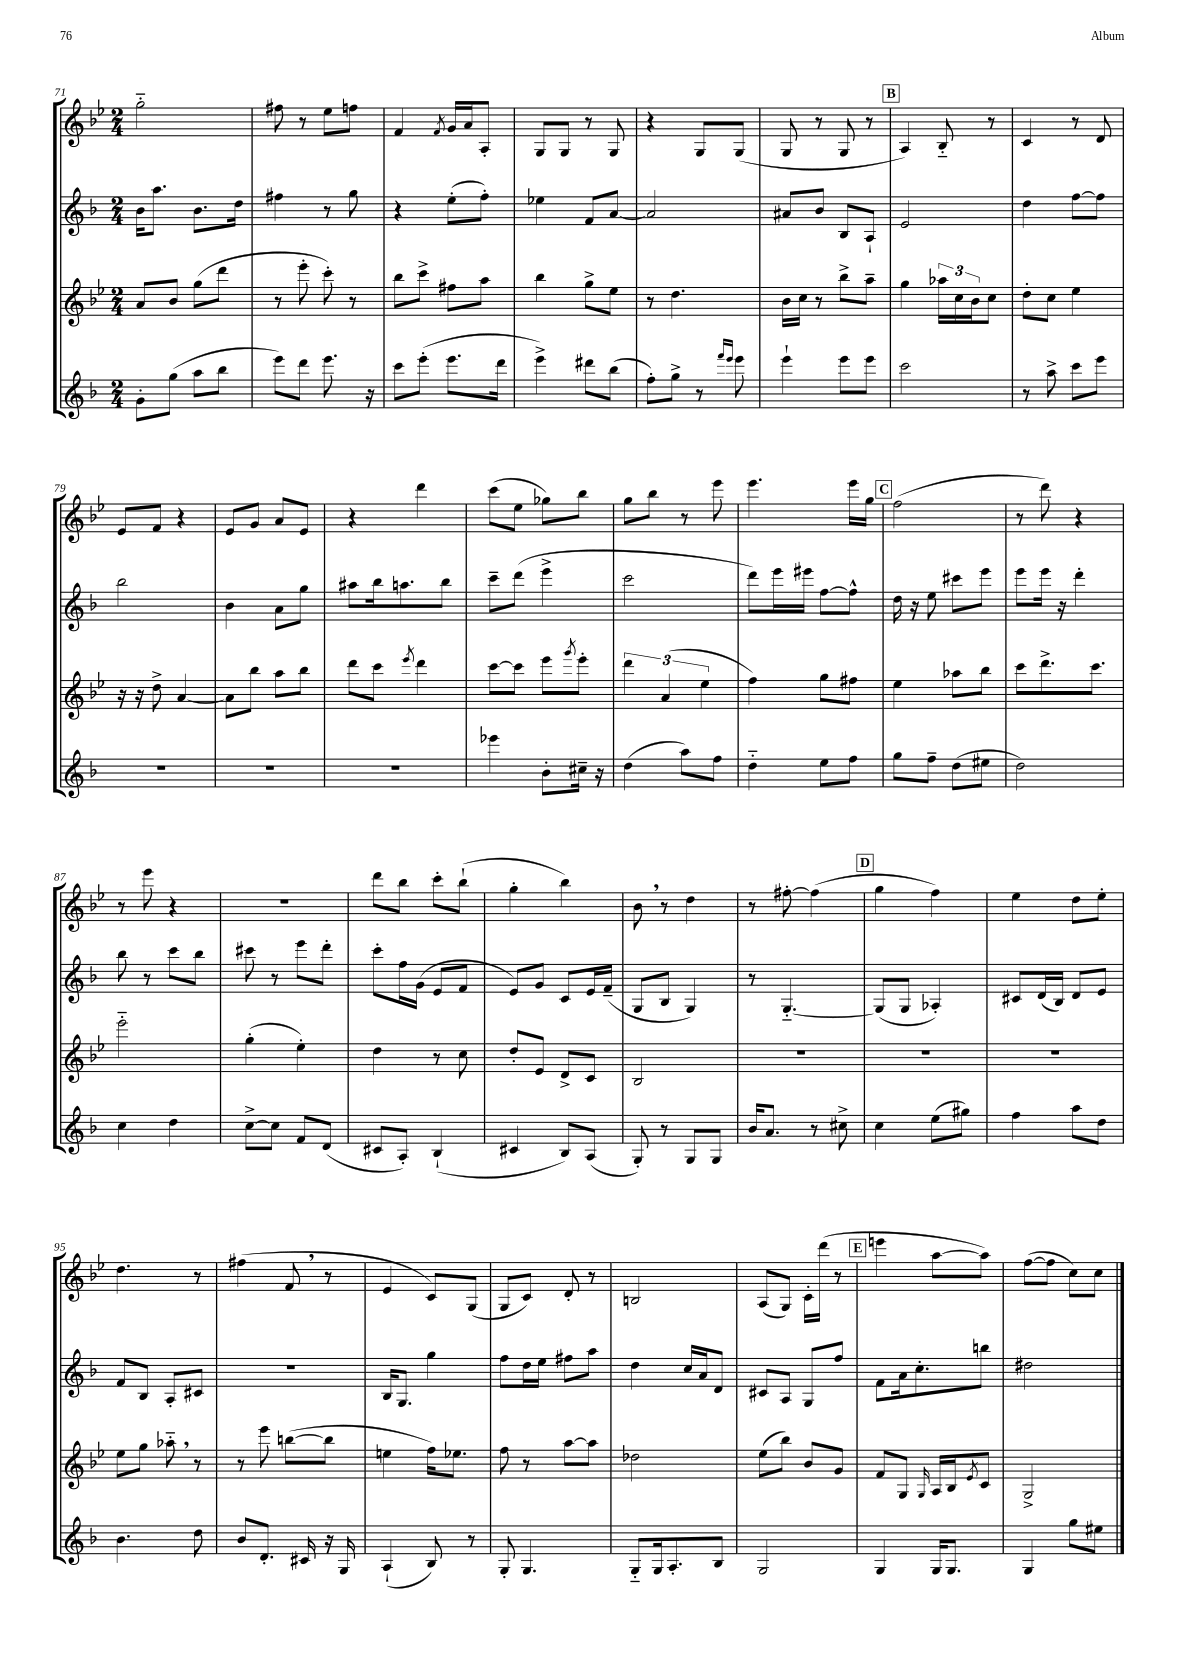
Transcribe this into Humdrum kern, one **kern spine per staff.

**kern	**kern	**kern	**kern
*part4	*part3	*part2	*part1
*staff4	*staff3	*staff2	*staff1
*clefG2	*clefG2	*clefG2	*clefG2
*k[b-]	*k[b-e-]	*k[b-]	*k[b-e-]
*M2/4	*M2/4	*M2/4	*M2/4
=71	=71	=71	=71
8g'\L	8a/L	16b-\KL	2gg\
.	.	8.aa\J	.
(8gg\J	8b-/J	.	.
8aa\L	(8gg\L	8.b-\L	.
8bb-\J	8ddd\J	.	.
.	.	16dd\Jk	.
=72	=72	=72	=72
8eee\L)	8r	4ff#X\	8ff#X\
8ddd\J	8eee-'\	.	8r
8.eee\	8ccc'\)	8r	8ee-\L
.	8r	8gg\	8ffn\J
16r	.	.	.
=73	=73	=73	=73
8ccc\L	8bb-\L	4r	4f/
(8eee'\J	8ccc^\J	.	.
.	.	.	8qf/
8.eee\L	8ff#X\L	(8ee'\L	16g/LL
.	.	.	16a/J
.	8aa\J	8ff'\J)	8A'/J
16ddd\Jk	.	.	.
=74	=74	=74	=74
4eee^\)	4bb-\	4ee-X\	8G/L
.	.	.	8G/J
8ddd#X\L	8gg^\L	8f/L	8r
(8bb-\J	8ee-\J	[8a/J	8G/
=75	=75	=75	=75
8ff'\L)	8r	2a/]	4r
8gg^\J	4.dd\	.	.
8r	.	.	8G/L
16qqfff/LL	.	.	.
16qqeee/JJ	.	.	.
8eee\	.	.	(8G/J
=76	=76	=76	=76
4eee`\	16b-\LL	8a#X/L	8G/
.	16cc\JJ	.	.
.	8r	8b-/J	8r
8eee\L	8bb-^\L	8B-/L	8G/
8eee\J	8aa~\J	8A`/J	8r
!!LO:REH:place=s1:t=B
=77	=77	=77	=77
2ccc\	4gg\	2e/	4A/)
.	24aa-X\LL	.	8B-/
.	24cc\	.	.
.	24b-\J	.	.
.	8cc\J	.	8r
=78	=78	=78	=78
8r	8dd'\L	4dd\	4c/
8aa^\	8cc\J	.	.
8ccc\L	4ee-\	[8ff\L	8r
8eee\J	.	8ff\J]	8d/
!!LO:LB:g=z
=79	=79	=79	=79
2r	16r	2bb-\	8e-/L
.	16r	.	.
.	8dd^\	.	8f/J
.	[4a/	.	4r
=80	=80	=80	=80
2r	8a\L]	4b-\	8e-/L
.	8bb-\J	.	8g/J
.	8aa\L	8a\L	8a/L
.	8bb-\J	8gg\J	8e-/J
=81	=81	=81	=81
2r	8ddd\L	8aa#X\L	4r
.	8ccc\J	16bb-\k	.
.	.	8.aan\	.
.	8qeee-/	.	.
.	4ddd\	.	4ddd\
.	.	8bb-\J	.
=82	=82	=82	=82
4eee-X\	[8ccc\L	8ccc~\L	(8ccc\L
.	8ccc\J]	(8ddd\J	8ee-\J
8b-'\L	8eee-\L	4eee^\	8gg-X\L)
.	8qggg/	.	.
16cc#X~\Jk	8eee-'\J	.	8bb-\J
16r	.	.	.
=83	=83	=83	=83
(4dd\	6ddd\	2ccc\	8gg\L
.	.	.	8bb-\J
.	(6a/	.	.
8aa\L)	.	.	8r
.	6ee-\	.	.
8ff\J	.	.	8eee-\
=84	=84	=84	=84
4dd\	4ff\)	8ddd\L)	4.eee-\
.	.	16eee\L	.
.	.	16eee#X\JJ	.
8ee\L	8gg\L	[8ff\L	.
8ff\J	8ff#X\J	8ff^^\J]	16eee-\LL
.	.	.	16gg\JJ
!!LO:REH:place=s1:t=C
=85	=85	=85	=85
8gg\L	4ee-\	16dd\	(2ff\
.	.	16r	.
8ff~\J	.	8ee\	.
(8dd\L	8aa-X\L	8ccc#X\L	.
8ee#X\J	8bb-\J	8eee\J	.
=86	=86	=86	=86
2dd\)	8ccc\L	8eee\L	8r
.	8.ddd^\	16eee\Jk	8ddd\)
.	.	16r	.
.	.	4ddd'\	4r
.	8.ccc\J	.	.
!!LO:LB:g=z
=87	=87	=87	=87
4cc\	2eee-\	8bb-\	8r
.	.	8r	8eee-\
4dd\	.	8ccc\L	4r
.	.	8bb-\J	.
=88	=88	=88	=88
[8cc^\L	(4gg'\	8ccc#X\	2r
8cc\J]	.	8r	.
8f/L	4ee-'\)	8eee\L	.
(8d/J	.	8ddd'\J	.
=89	=89	=89	=89
8c#X/L	4dd\	8ccc'\L	8ddd\L
8A'/J)	.	16ff\L	8bb-\J
.	.	(16g\JJ	.
(4B-`/	8r	8e/L	8ccc'\L
.	8cc\	8f/J	(8bb-`\J
=90	=90	=90	=90
4c#X/	8dd'/L	8e/L)	4gg'\
.	8e-/J	8g/J	.
8B-/L)	8d^/L	8c/L	4bb-\)
(8A/J	8c/J	16e/L	.
.	.	(16f~/JJ	.
=91	=91	=91	=91
8G'/)	2B-/	8G/L	8b-,\
8r	.	8B-/J	8r
8G/L	.	4G/)	4dd\
8G/J	.	.	.
=92	=92	=92	=92
16b-/KL	2r	8r	8r
8.a/J	.	.	.
.	.	[4.G/	[8ff#X'\
8r	.	.	(4ff#\]
8cc#X^\	.	.	.
!!LO:REH:place=s1:t=D
=93	=93	=93	=93
4cc\	2r	(8G/L]	4gg\
.	.	8G/J	.
(8ee\L	.	4A-X'/)	4ff\)
8gg#X\J)	.	.	.
=94	=94	=94	=94
4ff\	2r	8c#X/L	4ee-\
.	.	(16d/L	.
.	.	16B-/JJ)	.
8aa\L	.	8d/L	8dd\L
8dd\J	.	8e/J	8ee-'\J
!!LO:LB:g=z
=95	=95	=95	=95
4.b-\	8ee-\L	8f/L	4.dd\
.	8gg\J	8B-/J	.
.	8aa-X,\	8A'/L	.
8dd\	8r	8c#X/J	8r
=96	=96	=96	=96
8b-/L	8r	2r	(4ff#X\
8.d'/J	8eee-\	.	.
.	([8bbn\L	.	8f,/
16c#X/	.	.	.
16r	8bb\J]	.	8r
16G/	.	.	.
=97	=97	=97	=97
(4A`/	4een\	16B-/KL	4e-/
.	.	8.G/J	.
8B-/)	16ff\KL)	4gg\	8c/L)
.	8.ee-X\J	.	.
8r	.	.	(8G/J
=98	=98	=98	=98
8G'/	8ff\	8ff\L	8G/L
4.G/	8r	16dd\L	8c/J)
.	.	16ee\JJ	.
.	[8aa\L	8ff#X\L	8d'/
.	8aa\J]	8aa\J	8r
=99	=99	=99	=99
8G/L	2dd-X\	4dd\	2Bn/
16G/k	.	.	.
8.A'/	.	.	.
.	.	16cc/LL	.
.	.	16a/J	.
8B-/J	.	8d/J	.
=100	=100	=100	=100
2G/	(8ee-\L	8c#X/L	(8A/L
.	8bb-\J)	8A/J	8G/J)
.	8b-/L	8G/L	16c'\LL
.	.	.	(16ddd\JJ
.	8g/J	8ff/J	8r
!!LO:REH:place=s1:t=E
=101	=101	=101	=101
4G/	8f/L	8f\L	4eeen\
.	8G/J	16a\k	.
.	.	8.cc'\	.
.	16qqG/	.	.
16G/KL	16A/LL	.	[8aa\L
8.G/J	16B-/J	.	.
.	8qe-/	.	.
.	8c/J	8bbn\J	8aa\J])
=102	=102	=102	=102
4G/	2G^/	2dd#X\	([8ff\L
.	.	.	8ff\J]
8gg\L	.	.	8cc\L)
8ee#X\J	.	.	8cc\J
==	==	==	==
*-	*-	*-	*-
